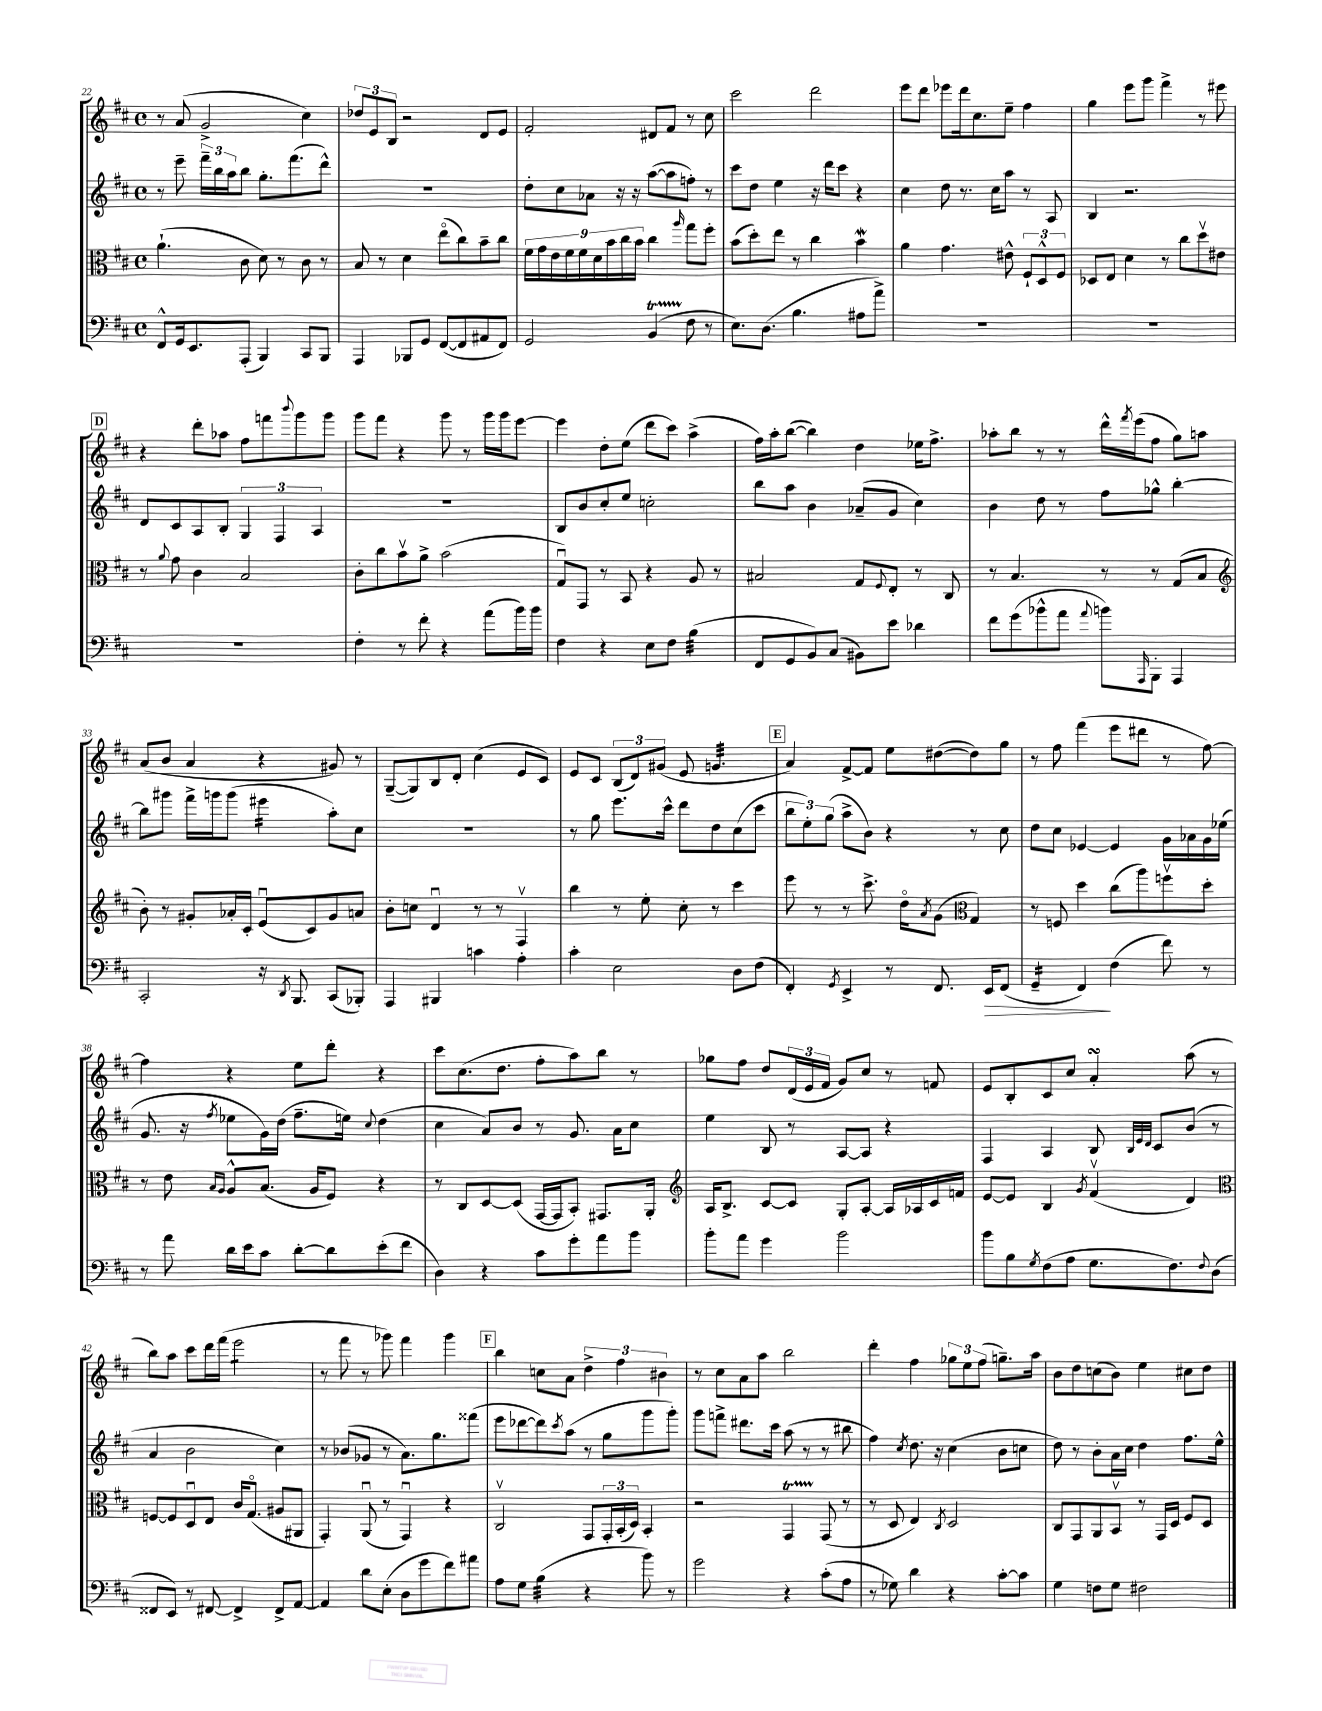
<<
\new StaffGroup <<
\new Staff = "s0" {
    \clef treble \key d \major \defaultTimeSignature \time 4/4
    r8 a'8( g'2-> cis''4) |
    \tuplet 3/2 { des''8 e'8 b8 } r2 d'8 e'8 |
    fis'2-. dis'8 fis'8 r8 cis''8 |
    cis'''2 d'''2 |
    e'''8 d'''8 ees'''8 d'''16 cis''8. e''8-- fis''4 |
    g''4 e'''8 g'''8 fis'''4-> r8 eis'''8 |
    \mark \markup { \box "D" } r4 d'''8-. aes''8 fis''8 f'''8 \appoggiatura { b'''8 } g'''8 g'''8 |
    g'''8 fis'''8 r4 g'''8 r8 g'''16 g'''16 e'''8~ |
    e'''4 d''8-. e''8( d'''8 cis'''8) a''4->( |
    fis''16) a''16-. b''8~( b''4) d''4 ees''16 fis''8.-> |
    aes''8-. b''8 r8 r8 d'''16-^ \acciaccatura { fis'''8 } e'''16( fis''8 g''8) a''8 |
    a'8( b'8 a'4 r4 gis'8) r8 |
    g8~--( g8) b8 d'8-. cis''4( e'8 cis'8) |
    e'8 cis'8 \tuplet 3/2 { b8( d'8) gis'8( } e'8 g'4.:32 |
    \mark \markup { \box "E" } a'4) fis'8~-> fis'8 e''8 dis''8~( dis''8) g''8 |
    r8 fis''8 fis'''4( e'''8 dis'''8 r8 fis''8~) |
    fis''4 r4 e''8 d'''8-. r4 |
    cis'''8 cis''8.( d''8. fis''8-. a''8) b''8 r8 |
    ges''8 fis''8 d''8 \tuplet 3/2 { d'16( e'16 fis'16 } g'8) cis''8 r8 f'8 |
    e'8 b8-. cis'8 cis''8 a'4-.\turn a''8( r8 |
    b''8) a''8 cis'''8 d'''16 fis'''16( e'''2:8 |
    r8 fis'''8 r8 ges'''8) fis'''4 ges'''4 |
    \mark \markup { \box "F" } b''4 c''8 a'8 \tuplet 3/2 { d''4-> fis''4 bis'4 } |
    r8 cis''8 a'8 a''8 b''2 |
    d'''4-. fis''4 \tuplet 3/2 { ges''8 e''8 fis''8( } g''8.--) a''16 |
    b'8 d''8 c''8( b'8) e''4 cis''8 d''8 \bar "|." |
}
\new Staff = "s1" {
    \clef treble \key d \major \defaultTimeSignature \time 4/4
    r8 e'''8-- \tuplet 3/2 { fis'''16-- b''16 a''16 } b''8 g''8.-. fis'''8.( d'''8-^) |
    R1 |
    d''8-. cis''8 aes'8 r16 r16 a''8~( a''8 f''8-.) r8 |
    cis'''8 d''8 e''4 r16 d'''16 cis'''8 r4 |
    cis''4 d''8 r8. cis''16 a''8 r8 a8 |
    b4 r2. |
    \mark \markup { \box "D" } d'8 cis'8 a8 b8-. \tuplet 3/2 { g4 fis4 a4 } |
    R1 |
    b8 b'8 cis''8-. e''8 c''2-. |
    b''8 a''8 b'4 aes'8--( g'8 cis''4) |
    b'4 d''8 r8 fis''8 ges''8-^ b''4~-. |
    b''8 gis'''8 fis'''16-> g'''16 g'''8( eis'''4:16 a''8-.) cis''8 |
    R1 |
    r8 g''8 e'''8. cis'''16-^ d'''8 d''8 cis''8( cis'''8 |
    \mark \markup { \box "E" } \tuplet 3/2 { b''8 e''8-.) g''8( } a''8-> b'8) r4 r8 cis''8 |
    d''8 cis''8 ees'4~ ees'4 g'16 aes'16 g'16 ees''16( |
    g'8. r16 \acciaccatura { fis''8 } ees''8 g'16) d''16( fis''8.-- e''16) \appoggiatura { cis''8 } d''4( |
    cis''4 a'8) b'8 r8 g'8. a'16 cis''8 |
    e''4 b8 r8 a8~ a8 r4 |
    fis4 a4 b8 \grace { b32 e'32 d'32 } cis'8 b'8( r8 |
    a'4 b'2 cis''4) |
    r8 bes'8( ges'8 r8 a'8.) g''8. fisis'''8( |
    \mark \markup { \box "F" } e'''8 des'''8~ des'''8) \acciaccatura { cis'''8 } a''8( r8 g''8 g'''8 g'''8-.) |
    g'''8 f'''8-> dis'''8. cis'''16 a''8( r8 r8 bis''8 |
    fis''4) \acciaccatura { cis''8 } d''8. r16 cis''4( b'8 c''8 |
    d''8) r8 b'8-. a'16 cis''16 d''4 fis''8. e''16-^ \bar "|." |
}
\new Staff = "s2" {
    \clef alto \key d \major \defaultTimeSignature \time 4/4
    a'4.-!( cis'8 d'8) r8 cis'8 r8 |
    b8 r8 d'4 e''8\flageolet( cis''8) b'8-- cis''8 |
    \tuplet 9/8 { fis'16 g'16 e'16 fis'16 fis'16 d'16 b'16 cis''16 b'16 } cis''4 \grace { a''16 } g''8 fis''8-. |
    b'8( d''8-.) e''8 r8 cis''4 b'4\mordent |
    a'4 g'4. eis'8-^ \tuplet 3/2 { fis8-! d8-^ fis8 } |
    des8 e8 d'4 r8 cis''8 d''8\upbow eis'8 |
    \mark \markup { \box "D" } r8 \appoggiatura { a'8 } g'8 cis'4 b2 |
    cis'8-. cis''8 b'8\upbow a'8-> b'2( |
    g8\downbow) g,8 r8 b,8 r4 a8 r8 |
    bis2 g8 \appoggiatura { fis8 } e8-. r8 cis8 |
    r8 b4. r8 r8 g8( b8 |
    \clef treble b'8-.) r8 gis'8-. aes'16-. cis'16-. e'8\downbow( cis'8) gis'8 a'8 |
    b'8-. c''8 d'4\downbow r8 r8 fis4\upbow |
    b''4 r8 e''8-. cis''8-. r8 cis'''4 |
    \mark \markup { \box "E" } e'''8 r8 r8 cis'''8.-> d''16\flageolet \acciaccatura { a'8 } g'8( \clef alto g4) |
    r8 f8 d''4 cis''8( a''8) f''8\upbow d''8-. |
    r8 e'8 \grace { b16 a16 } a8-^ b8.( a16 fis8) r4 |
    r8 cis8 d8~ d8( g,16~ g,16 b,8-.) gis,8. a,16-. |
    \clef treble a16 b8.-> cis'8~ cis'8 g8-. a8~-. a16 aes16 cis'16 f'16 |
    e'8~ e'8 b4 \acciaccatura { g'8 } fis'4\upbow( d'4) |
    \clef alto f8~ f8 d8\downbow e8 cis'16 g8.\flageolet( ais8 ais,8 |
    g,4-.) a,8\downbow( r8 g,4\downbow) r4 |
    \mark \markup { \box "F" } cis2\upbow g,8 \tuplet 3/2 { g,16-. b,16-.( d16) } b,4-. |
    r2 g,4\startTrillSpan g,8\stopTrillSpan( r8 |
    r8 d8 e4) \acciaccatura { cis8 } d2 |
    cis8 g,8 a,8 b,8\upbow r8 g,16 d16 fis8 d8 \bar "|." |
}
\new Staff = "s3" {
    \clef bass \key d \major \defaultTimeSignature \time 4/4
    fis,8-^ g,16 e,8. a,,8-.( b,,4) cis,8 b,,8 |
    a,,4 bes,,8 g,8 fis,8~( fis,8 ais,8 fis,8) |
    g,2 b,4\startTrillSpan( fis8\stopTrillSpan r8 |
    e8.) d8.( b4. ais8 a'8->) |
    R1 |
    R1 |
    \mark \markup { \box "D" } R1 |
    fis4-. r8 fis'8-. r4 a'8( b'16) b'16 |
    fis4 r4 e8 fis8 b4:32( |
    fis,8 g,8 b,8) cis8( bis,8) e'8 des'4 |
    fis'8 g'8( bes'8-^ a'8 \appoggiatura { a'8 } b'8) \grace { a,,16 } b,,8-. a,,4 |
    cis,2-. r16 \acciaccatura { d,8 } b,,8. cis,8( bes,,8-.) |
    a,,4 bis,,4 c'4 a4-. |
    cis'4-. e2 d8 fis8( |
    \mark \markup { \box "E" } fis,4-.) \acciaccatura { g,8 } e,4-> r8 fis,8. e,16\> fis,8( |
    g,4:16-- fis,4\!) fis4( fis'8) r8 |
    r8 a'8 d'16 e'16 cis'8 d'8~-. d'8 e'8-.( fis'8 |
    d4) r4 cis'8 g'8-. a'8 b'8 |
    b'8-. a'8 g'4 b'2 |
    b'8 b8 \acciaccatura { g8 } fis8( a8 g8. fis8.) \appoggiatura { fis8 } d8( |
    fisis,8 e,8) r8 fis,8~ fis,4-> fis,8-> a,8~ |
    a,4 d'8 e8-.( d8 g'8 fis'8) ais'8 |
    \mark \markup { \box "F" } a8 g8 b4:32( r4 b'8) r8 |
    g'2 r4 cis'8-.( a8 |
    r8 ges8) d'4 r4 cis'8~-. cis'8 |
    g4 f8 g8 fis2 \bar "|." |
}
>>
>>
\layout { \context { \Score currentBarNumber = #22 } }
